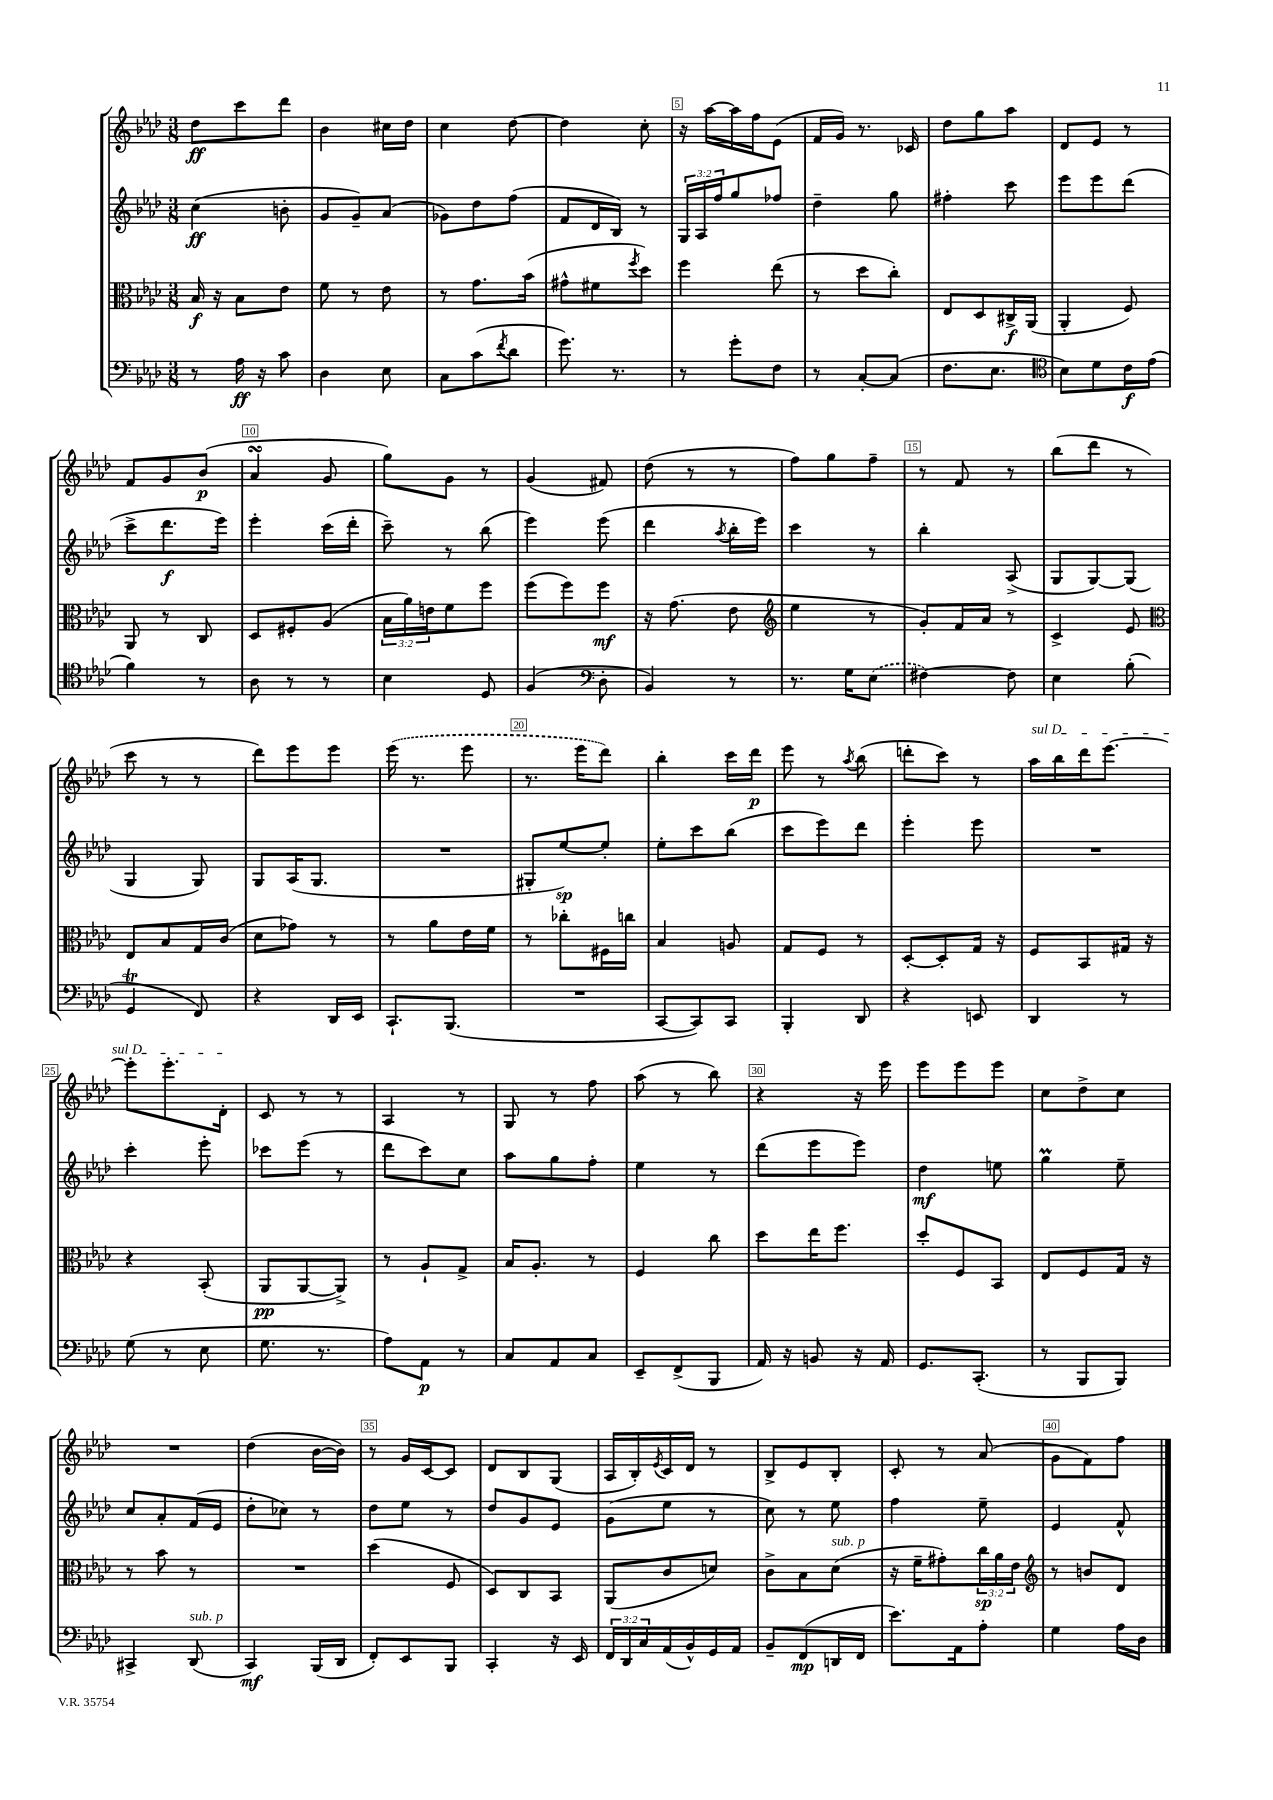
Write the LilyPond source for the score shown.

<<
\new StaffGroup <<
\new Staff = "s0" {
    \clef treble \key aes \major \numericTimeSignature \time 3/8
    des''8\ff c'''8 des'''8 |
    bes'4 cis''16 des''16 |
    c''4 des''8~ |
    des''4 c''8-. |
    r16 aes''16~ aes''16 f''16 ees'8( |
    f'16 g'16) r8. ces'16 |
    des''8 g''8 aes''8 |
    des'8 ees'8 r8 |
    f'8 g'8 bes'8\p( |
    aes'4\turn g'8 |
    g''8) g'8 r8 |
    g'4( fis'8) |
    des''8( r8 r8 |
    f''8) g''8 f''8-- |
    r8 f'8 r8 |
    bes''8( des'''8 r8 |
    c'''8 r8 r8 |
    des'''8) ees'''8 ees'''8 |
    \once \slurDashed ees'''16( r8. ees'''8 |
    r8. ees'''16 des'''8) |
    bes''4-. c'''16 des'''16\p |
    ees'''8 r8 \acciaccatura { aes''8 } bes''8( |
    d'''8-. c'''8) r8 |
    \once \override TextSpanner.bound-details.left.text = \markup { \italic "sul D" } aes''16\startTextSpan bes''16 des'''16 ees'''8.~ |
    ees'''8-. ees'''8.-. des'16-.\stopTextSpan |
    c'8 r8 r8 |
    aes4 r8 |
    g8 r8 f''8 |
    aes''8( r8 bes''8) |
    r4 r16 ees'''16 |
    ees'''8 ees'''8 ees'''8 |
    c''8 des''8-> c''8 |
    R4. |
    des''4( bes'16~ bes'16) |
    r8 g'16 c'16~ c'8 |
    des'8 bes8 g8( |
    aes16 bes16-.) \acciaccatura { ees'8 } c'16 des'16 r8 |
    bes8-> ees'8 bes8-. |
    c'8-. r8 aes'8( |
    g'8 f'8) f''8 \bar "|." |
}
\new Staff = "s1" {
    \clef treble \key aes \major \numericTimeSignature \time 3/8 \override Staff.TupletNumber.text = #tuplet-number::calc-fraction-text
    c''4\ff( b'8-. |
    g'8 g'8--) aes'8( |
    ges'8) des''8 f''8( |
    f'8 des'16 bes16) r8 |
    \tuplet 3/2 { g16 aes16 f''16 } g''8 fes''8 |
    des''4-- g''8 |
    fis''4-. c'''8 |
    ees'''8 ees'''8 des'''8( |
    c'''8-> des'''8.\f ees'''16) |
    ees'''4-. c'''16( des'''16-. |
    c'''8--) r8 bes''8( |
    ees'''4) ees'''8( |
    des'''4 \acciaccatura { aes''8 } bes''16-. ees'''16) |
    c'''4 r8 |
    bes''4-. aes8->( |
    g8 g8~) g8( |
    g4 g8) |
    g8 aes16( g8. |
    R4. |
    gis8-. ees''8~\sp) ees''8-. |
    ees''8-. c'''8 bes''8( |
    c'''8 ees'''8) des'''8 |
    ees'''4-. ees'''8 |
    R4. |
    c'''4-. ees'''8-. |
    ces'''8 ees'''8( r8 |
    des'''8 c'''8) c''8 |
    aes''8 g''8 f''8-. |
    ees''4 r8 |
    des'''8( ees'''8 ees'''8) |
    des''4\mf e''8 |
    g''4\prall ees''8-- |
    c''8 aes'8-. f'16( ees'16 |
    des''8-. ces''8) r8 |
    des''8 ees''8 r8 |
    des''8 g'8 ees'8 |
    g'8( ees''8 r8 |
    c''8) r8 ees''8 |
    f''4 ees''8-- |
    ees'4 f'8-^ \bar "|." |
}
\new Staff = "s2" {
    \clef alto \key aes \major \numericTimeSignature \time 3/8 \override Staff.TupletNumber.text = #tuplet-number::calc-fraction-text
    bes16\f r16 bes8 ees'8 |
    f'8 r8 ees'8 |
    r8 g'8. bes'16( |
    gis'8-^ fis'8 \acciaccatura { f''8 } des''8) |
    f''4 ees''8( |
    r8 des''8 c''8-.) |
    ees8 des8 cis16->\f aes,16( |
    aes,4-. f8) |
    aes,8 r8 c8 |
    des8 fis8-. aes8( |
    \tuplet 3/2 { bes16 aes'16) e'16 } f'8 f''8 |
    f''8( f''8) f''8\mf |
    r16 g'8.( ees'8 |
    \clef treble ees''4 r8 |
    g'8-.) f'16 aes'16 r8 |
    c'4-> ees'8 |
    \clef alto ees8 bes8 g16 c'16( |
    des'8 ges'8) r8 |
    r8 aes'8 ees'16 f'16 |
    r8 ces''8-. fis16 c''16 |
    bes4 a8 |
    g8 f8 r8 |
    des8~-. des8-. g16 r16 |
    f8 bes,8 gis16 r16 |
    r4 bes,8-.( |
    aes,8\pp aes,8~ aes,8->) |
    r8 aes8-! g8-> |
    bes16 aes8.-. r8 |
    f4 c''8 |
    des''8 ees''16 f''8. |
    des''8-. f8 bes,8 |
    ees8 f8 g16 r16 |
    r8 bes'8 r8 |
    R4. |
    des''4( f8 |
    des8) c8 bes,8 |
    aes,8( c'8 d'8) |
    c'8-> bes8 des'8^\markup { \italic "sub. p" }( |
    r16 f'16-- gis'8-.) \tuplet 3/2 { c''16\sp aes'16 ees'16 } |
    \clef treble r8 b'8 des'8 \bar "|." |
}
\new Staff = "s3" {
    \clef bass \key aes \major \numericTimeSignature \time 3/8 \override Staff.TupletNumber.text = #tuplet-number::calc-fraction-text
    r8 aes16\ff r16 c'8 |
    des4 ees8 |
    c8 c'8( \acciaccatura { f'8 } des'8 |
    g'8.) r8. |
    r8 g'8-. f8 |
    r8 c8~-. c8( |
    f8. ees8. |
    \clef tenor bes8) des'8 c'16\f ees'16( |
    f'4) r8 |
    aes8 r8 r8 |
    bes4 des8 |
    f4( \clef bass des8-. |
    bes,4) r8 |
    r8. g16 \once \slurDashed ees8( |
    fis4~) fis8 |
    ees4 bes8-.( |
    g,4\trill f,8) |
    r4 des,16 ees,16 |
    c,8.-! bes,,8.( |
    R4. |
    c,8~ c,8) c,8 |
    bes,,4-. des,8 |
    r4 e,8 |
    des,4 r8 |
    g8( r8 ees8 |
    g8. r8. |
    aes8) aes,8\p r8 |
    c8 aes,8 c8 |
    ees,8-- f,8->( bes,,8 |
    aes,16) r16 b,8 r16 aes,16 |
    g,8. c,8.-.( |
    r8 bes,,8 bes,,8) |
    cis,4-> des,8^\markup { \italic "sub. p" }( |
    c,4\mf) bes,,16( des,16 |
    f,8-.) ees,8 bes,,8 |
    c,4-. r16 ees,16 |
    \tuplet 3/2 { f,16 des,16 c16 } aes,16( bes,16-^) g,16 aes,16 |
    bes,8-- f,8\mp( d,16 f,16 |
    ees'8.) aes,16 aes8-. |
    g4 aes16 des16 \bar "|." |
}
>>
>>
\layout { \context { \Score \override BarNumber.break-visibility = ##(#f #t #t) barNumberVisibility = #(every-nth-bar-number-visible 5) \override BarNumber.stencil = #(make-stencil-boxer 0.1 0.3 ly:text-interface::print) } }
